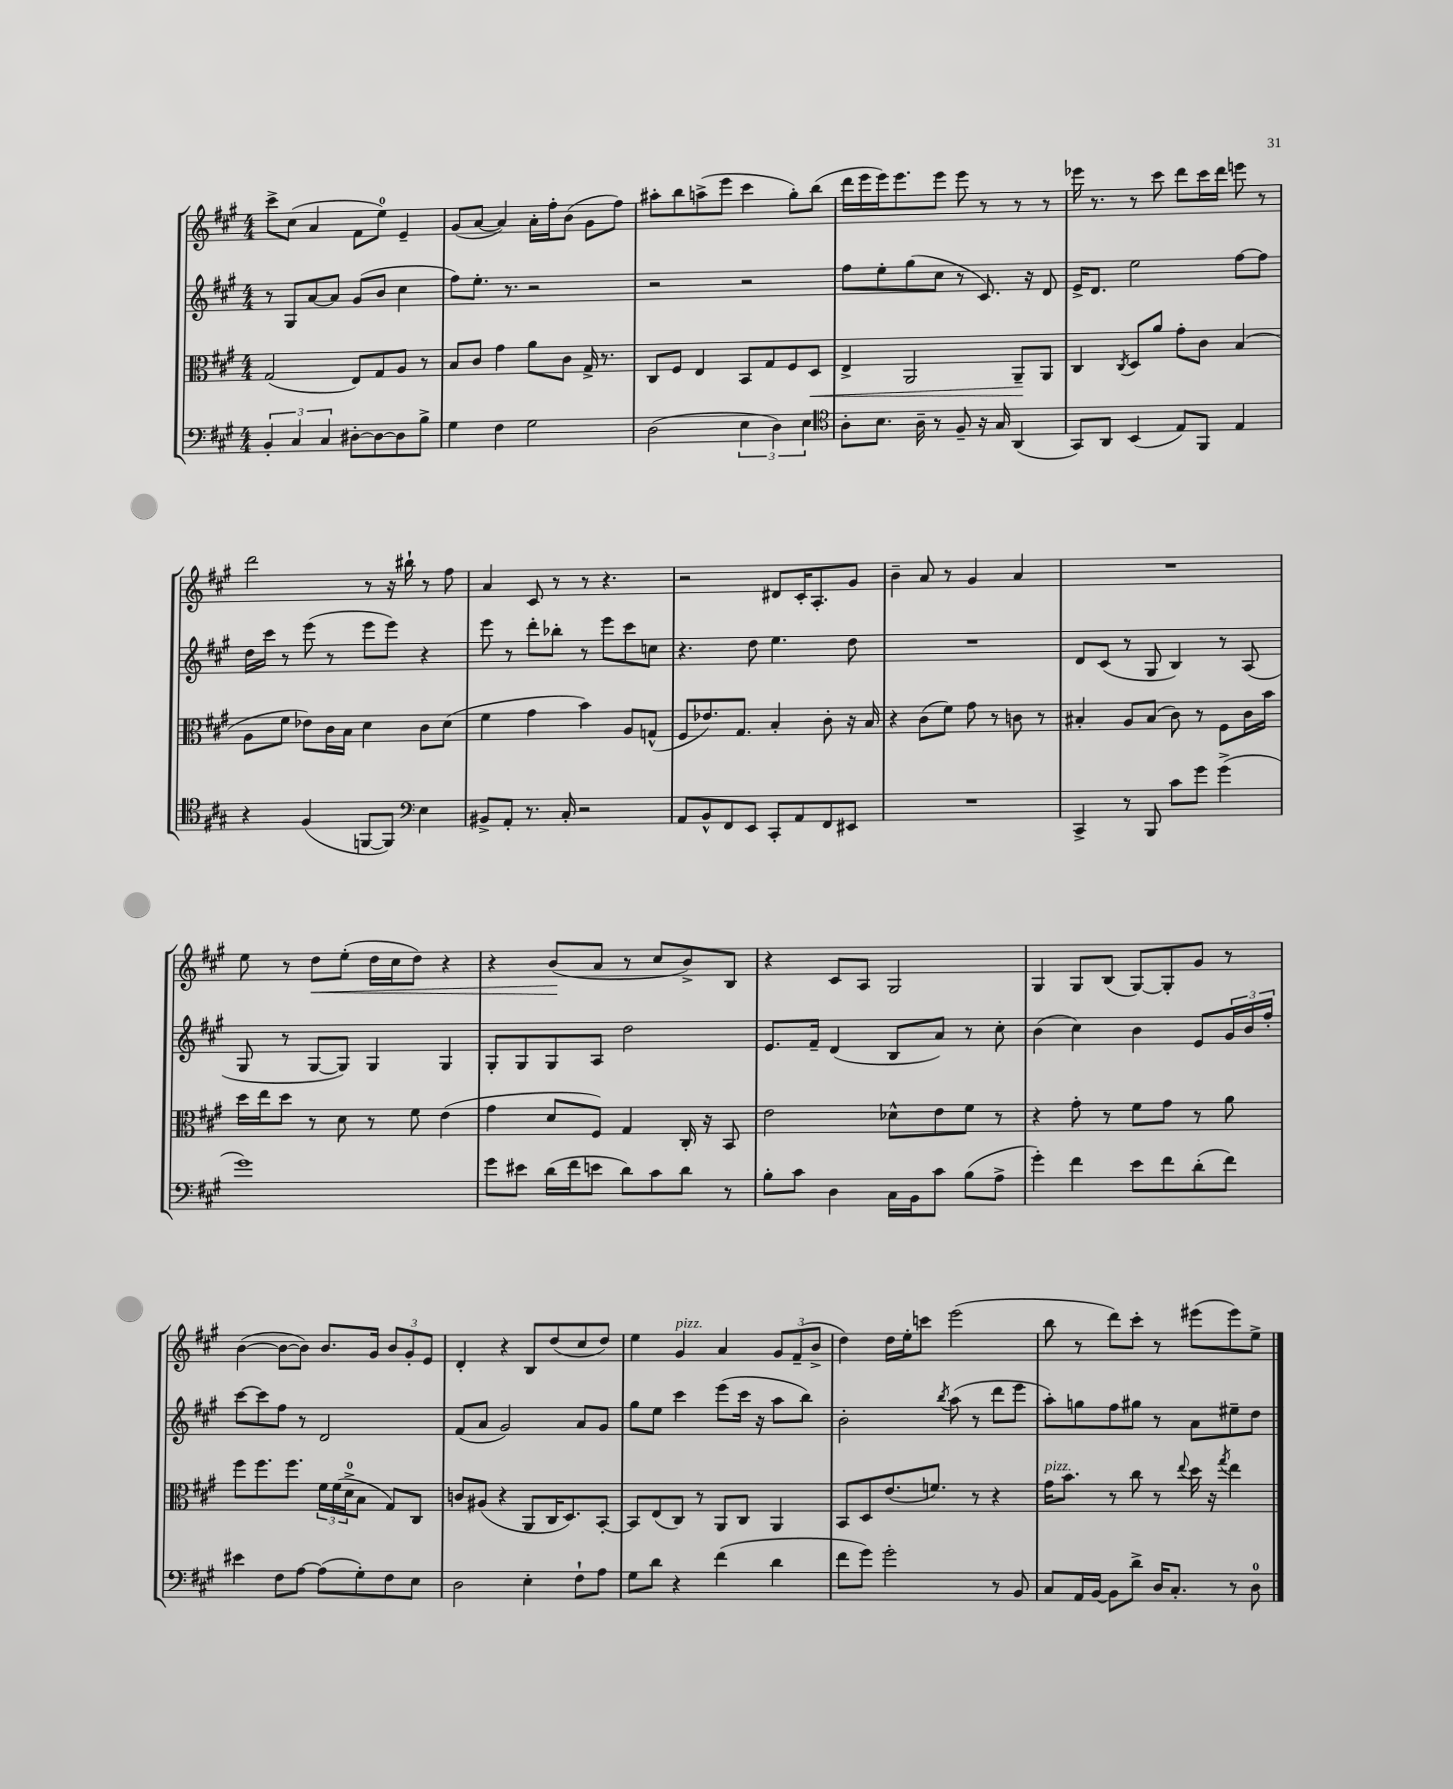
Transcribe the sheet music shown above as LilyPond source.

<<
\new StaffGroup <<
\new Staff = "s0" {
    \clef treble \key a \major \numericTimeSignature \time 4/4
    cis'''8-> cis''8( a'4 fis'8 e''8-0) e'4-- |
    gis'8( a'8~ a'4) a'16-. fis''16-. b'8( gis'8 fis''8) |
    ais''8-. b''8 a''8->( e'''8 cis'''4 gis''8-.) b''8( |
    d'''16 e'''16 e'''16) e'''8. e'''8 e'''8 r8 r8 r8 |
    ees'''16 r8. r8 cis'''8 d'''8 cis'''16 d'''16 e'''8 r8 |
    d'''2 r8 r16 bis''16-! r8 fis''8 |
    a'4 cis'8 r8 r8 r4. |
    r2 dis'8 cis'16-. a8.-. gis'8 |
    b'4-- a'8 r8 gis'4 a'4 |
    R1 |
    e''8 r8 d''8\< e''8-.( d''16 cis''16 d''8) r4 |
    r4 b'8\!( a'8 r8 cis''8 b'8->) b8 |
    r4 cis'8 a8 gis2 |
    gis4 gis8 b8( gis8~) gis8-. gis'8 r8 |
    b'4~( b'8~ b'8) b'8. gis'16 \tuplet 3/2 { b'8 gis'8-. e'8 } |
    d'4-. r4 b8 d''8( cis''8 d''8) |
    e''4 gis'4^\markup { \italic "pizz." } a'4 \tuplet 3/2 { gis'8 fis'8--( b'8-> } |
    d''4) d''16 e''16-. c'''8 e'''2( |
    b''8 r8 d'''8) cis'''8-. r8 eis'''8( eis'''8) e''8-> \bar "|." |
}
\new Staff = "s1" {
    \clef treble \key a \major \numericTimeSignature \time 4/4
    r8 gis8 a'8~ a'8 gis'8( b'8 cis''4 |
    fis''8) e''8.-. r8. r2 |
    r2 r2 |
    fis''8 e''8-. gis''8( cis''8 r8 cis'8.) r16 d'8 |
    e'16-> d'8. e''2 fis''8~ fis''8 |
    d''16 cis'''16 r8 e'''8( r8 e'''8 e'''8) r4 |
    e'''8 r8 d'''8-. bes''8-. r8 e'''8 cis'''8 c''8 |
    r4. d''8 e''4. d''8 |
    R1 |
    d'8 cis'8( r8 gis8 b4) r8 a8( |
    gis8 r8 gis8~ gis8) gis4 gis4 |
    gis8-. gis8 gis8 a8 d''2 |
    e'8. fis'16-- d'4( b8 a'8) r8 cis''8-. |
    b'4( cis''4) b'4 e'8 \tuplet 3/2 { gis'16 b'16 fis''16-. } |
    cis'''8~ cis'''8 fis''8 r8 d'2 |
    fis'8( a'8 gis'2) a'8 gis'8 |
    gis''8 e''8 cis'''4 e'''8( cis'''16 r16 a''8 b''8) |
    b'2-. \acciaccatura { b''8 } a''8( r8 d'''8 e'''8 |
    a''8-.) g''8 fis''8 gis''8 r8 a'8 eis''8-- d''8 \bar "|." |
}
\new Staff = "s2" {
    \clef alto \key a \major \numericTimeSignature \time 4/4
    gis2( e8) gis8 a8 r8 |
    b8 cis'8 gis'4 a'8 cis'8 gis16-> r8. |
    cis8 fis8 e4 b,8 gis8 fis8 d8\< |
    e4-> a,2 a,8--\! a,8 |
    cis4 \acciaccatura { cis8 } d8 a'8 gis'8-. cis'8 b4( |
    a8 fis'8 ees'8) cis'16 b16 d'4 cis'8 d'8( |
    fis'4 gis'4 b'4) a8 g8-^( |
    fis8 ees'8.) gis8. b4-. cis'8-. r16 b16 |
    r4 cis'8( fis'8) gis'8 r8 c'8 r8 |
    bis4-. a8 bis8( cis'8) r8 fis8 cis'16 b'16 |
    d''16 e''16 d''8 r8 d'8 r8 fis'8 e'4( |
    gis'4 d'8 fis8) gis4 cis16-. r16 b,8 |
    e'2 des'8-^ e'8 fis'8 r8 |
    r4 gis'8-. r8 fis'8 gis'8 r8 a'8 |
    fis''8 fis''8. fis''8. \tuplet 3/2 { fis'16 fis'16( d'16-0-> } b8 gis8) cis8 |
    c'8 ais8( r4 a,8 cis16 d8.) b,8~-. |
    b,8 e8( cis8) r8 a,8 cis8 a,4 |
    b,8 d8 e'8.( f'8.) r8 r4 |
    gis'16^\markup { \italic "pizz." } b'8. r8 cis''8 r8 \appoggiatura { e''8 } d''16 r16 \acciaccatura { gis''8 } e''4 \bar "|." |
}
\new Staff = "s3" {
    \clef bass \key a \major \numericTimeSignature \time 4/4
    \tuplet 3/2 { b,4-. cis4 cis4 } dis8~-. dis8~ dis8 b8-> |
    gis4 fis4 gis2 |
    d2( \tuplet 3/2 { e4 d4) e4 } |
    \clef tenor a8-. b8. a16-- r8 fis8-- r16 gis16 a,4( |
    gis,8) a,8 b,4( e8) fis,8 e4 |
    r4 fis4( f,8~ f,8) \clef bass e4 |
    bis,8-> a,8-. r8. cis16-. r2 |
    a,8 b,8-^ fis,8 e,8 cis,8-. a,8 fis,8 eis,8 |
    R1 |
    cis,4-> r8 b,,8 cis'8 gis'8 gis'4->( |
    gis'1) |
    gis'8 eis'8 d'16( fis'16 e'8 d'8) cis'8 d'8 r8 |
    b8-. cis'8 d4 cis16 b,16 cis'8 b8( a8-> |
    gis'4-.) fis'4 e'8 fis'8 d'8-.( fis'8) |
    eis'4 fis8 a8~ a8( gis8-.) fis8 e8 |
    d2 e4-. fis8-! a8 |
    gis8 d'8 r4 fis'4( d'4 |
    fis'8 gis'8) gis'2-. r8 b,8 |
    cis8 a,16 b,16~ b,8 d'8-> d16 cis8.-. r8 d8-0 \bar "|." |
}
>>
>>
\layout { \context { \Score \remove "Bar_number_engraver" } }
